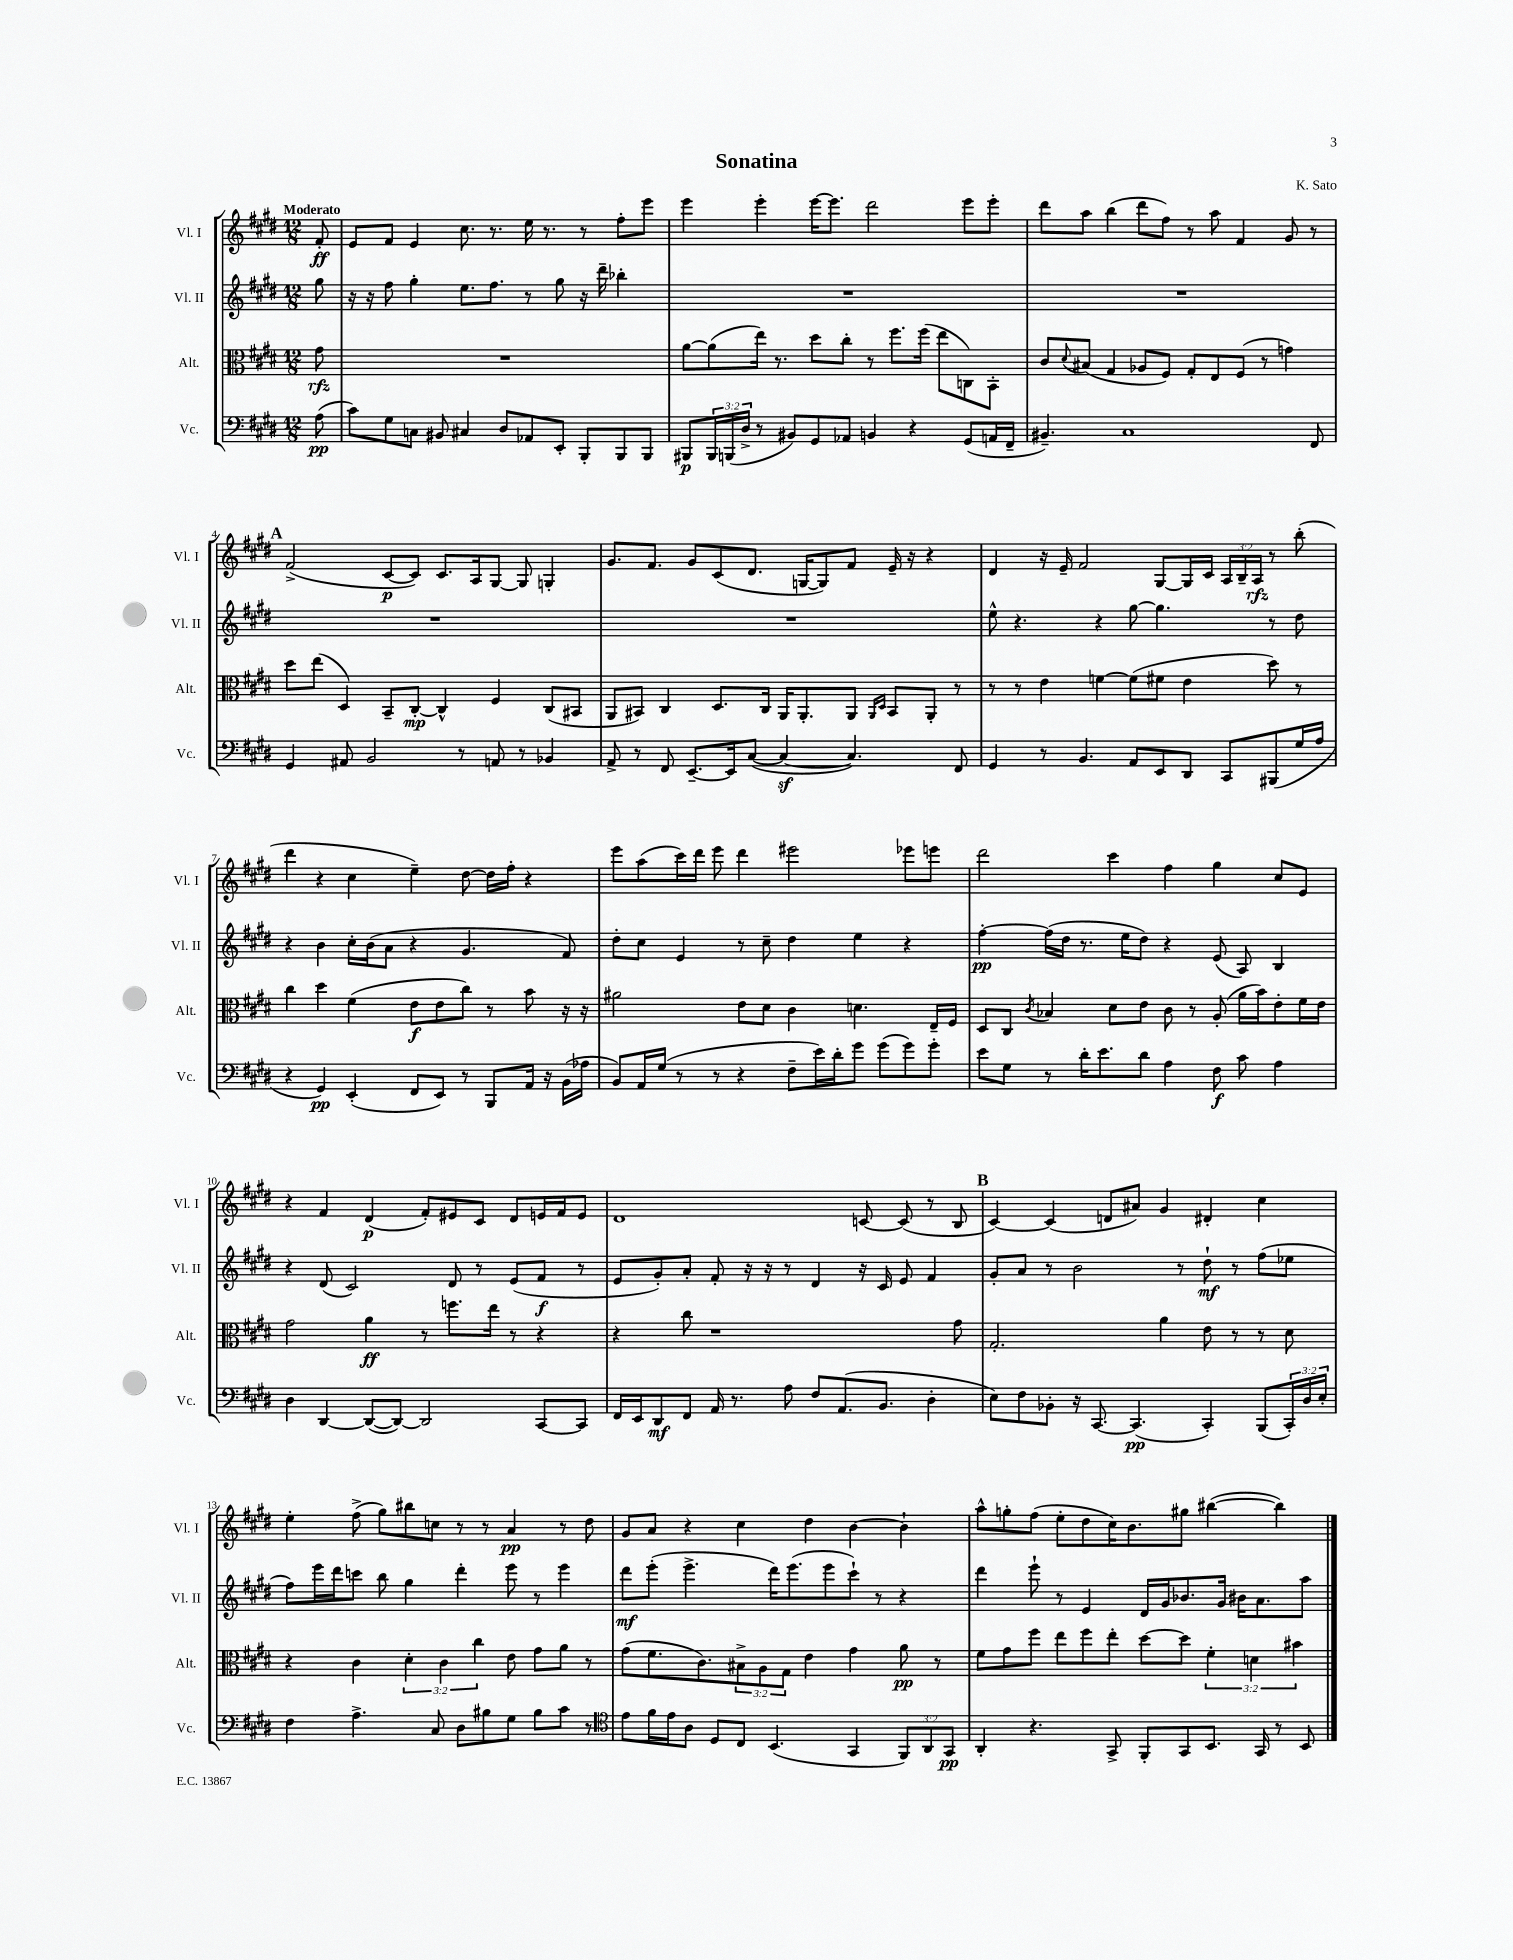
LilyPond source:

\header { title = "Sonatina" composer = "K. Sato" }
<<
\new StaffGroup <<
\new Staff = "s0" \with { instrumentName = "Vl. I" shortInstrumentName = "Vl. I" } {
    \clef treble \key e \major \numericTimeSignature \time 12/8 \override Staff.TupletNumber.text = #tuplet-number::calc-fraction-text \partial 8 \tempo "Moderato"
    fis'8-.\ff |
    e'8 fis'8 e'4 cis''8. r8. e''16 r8. r8 fis''8-. e'''8 |
    e'''4 e'''4-. e'''16~ e'''8. dis'''2 e'''8 e'''8-. |
    dis'''8 a''8 b''4( dis'''8 fis''8) r8 a''8 fis'4 gis'8 r8 |
    \mark \markup { \bold "A" } fis'2->( cis'8~\p cis'8) cis'8. a16 gis8~ gis8 g4-. |
    gis'8. fis'8. gis'8 cis'8( dis'8. g16~ g8) fis'8 e'16-- r16 r4 |
    dis'4 r16 e'16-- fis'2 gis8~ gis16 cis'16 \tuplet 3/2 { a16 b16-- a16\rfz } r8 b''8-.( |
    dis'''4 r4 cis''4 e''4--) dis''8~ dis''16 fis''16-. r4 |
    e'''8 a''8( cis'''16) dis'''16 e'''8 dis'''4 eis'''2 ees'''8 e'''8 |
    dis'''2 cis'''4 fis''4 gis''4 cis''8 e'8 |
    r4 fis'4 dis'4\p( fis'8-.) eis'8 cis'8 dis'8 e'16 fis'16 e'8 |
    dis'1 c'8~ c'8( r8 b8 |
    \mark \markup { \bold "B" } cis'4~) cis'4( d'8 ais'8) gis'4 dis'4-. cis''4 |
    e''4-. fis''8->( gis''8) bis''8 c''8 r8 r8 a'4\pp r8 dis''8 |
    gis'8 a'8 r4 cis''4 dis''4 b'4~ b'4-! |
    a''8-^ g''8-. fis''8( e''8-. dis''8 cis''16) b'8. gis''8 bis''4~( bis''4) \bar "|." |
}
\new Staff = "s1" \with { instrumentName = "Vl. II" shortInstrumentName = "Vl. II" } {
    \clef treble \key e \major \numericTimeSignature \time 12/8 \partial 8
    gis''8 |
    r16 r16 fis''8 gis''4-. e''8. fis''8. r8 gis''8 r16 dis'''16-- bes''4-. |
    R1. |
    R1. |
    \mark \markup { \bold "A" } R1. |
    R1. |
    e''8-^ r4. r4 gis''8~ gis''4. r8 dis''8 |
    r4 b'4 cis''16-. b'16( a'8 r4 gis'4. fis'8) |
    dis''8-. cis''8 e'4 r8 cis''8-- dis''4 e''4 r4 |
    fis''4~-.\pp fis''16( dis''16 r8. e''16 dis''8) r4 e'8( a8) b4 |
    r4 dis'8( cis'2) dis'8 r8 e'8( fis'8\f r8 |
    e'8 gis'8-.) a'8-. fis'8-. r16 r16 r8 dis'4 r16 cis'16 e'8 fis'4 |
    \mark \markup { \bold "B" } gis'8-. a'8 r8 b'2 r8 dis''8-!\mf r8 fis''8( ees''8 |
    fis''8) e'''16 dis'''16 c'''8 b''8 gis''4 dis'''4-. e'''8 r8 e'''4 |
    dis'''8\mf e'''8-.( e'''4.-> dis'''16) e'''8.( e'''8 cis'''8-!) r8 r4 |
    dis'''4 e'''8-! r8 e'4 dis'16 gis'16 bes'8. gis'16 bis'16 a'8. a''8 \bar "|." |
}
\new Staff = "s2" \with { instrumentName = "Alt." shortInstrumentName = "Alt." } {
    \clef alto \key e \major \numericTimeSignature \time 12/8 \override Staff.TupletNumber.text = #tuplet-number::calc-fraction-text \partial 8
    gis'8\rfz |
    R1. |
    a'8~ a'8( e''16) r8. dis''8 cis''8-. r8 fis''8. fis''16( e''8 c8) b,8-. |
    cis'8 \appoggiatura { dis'8 } bis8( gis4 aes8 fis8) gis8-. e8 fis8( r8 g'4) |
    \mark \markup { \bold "A" } dis''8 e''8( dis4) b,8-- cis8~-.\mp cis4-^ fis4 cis8( bis,8 |
    a,8 bis,8) cis4 dis8. cis16 a,16 a,8.-. a,8 \grace { a,16 dis16 } bis,8 a,8-. r8 |
    r8 r8 e'4 f'4~ f'8( fis'8 e'4 dis''8) r8 |
    cis''4 dis''4 fis'4( e'8\f e'8 cis''8) r8 b'8 r16 r16 |
    ais'2 e'8 dis'8 cis'4 d'4. e16-- fis16 |
    dis8 cis8 \acciaccatura { cis'8 } bes4 dis'8 e'8 cis'8 r8 a8-.( a'16 b'16) e'8-. fis'16 e'16 |
    gis'2 a'4\ff r8 f''8. e''16 r8 r4 |
    r4 cis''8 r1 gis'8 |
    \mark \markup { \bold "B" } gis2.-. a'4 e'8 r8 r8 dis'8 |
    r4 cis'4 \tuplet 3/2 { dis'4-. cis'4 cis''4 } e'8 gis'8 a'8 r8 |
    gis'8( fis'8. cis'8.) \tuplet 3/2 { bis8-> a8 gis8 } e'4 gis'4 a'8\pp r8 |
    fis'8 gis'8 fis''8 e''8 fis''8 e''8-. dis''8~ dis''8 \tuplet 3/2 { fis'4-. d'4 bis'4 } \bar "|." |
}
\new Staff = "s3" \with { instrumentName = "Vc." shortInstrumentName = "Vc." } {
    \clef bass \key e \major \numericTimeSignature \time 12/8 \override Staff.TupletNumber.text = #tuplet-number::calc-fraction-text \partial 8
    a8\pp( |
    cis'8) gis8 c8 bis,8 cis4 dis8 aes,8 e,8-. b,,8-. b,,8 b,,8 |
    bis,,8\p \tuplet 3/2 { bis,,16 b,,16( dis16-> } r8 bis,8) gis,8 aes,8 b,4 r4 gis,8( a,16 fis,16-- |
    bis,4.--) cis1 fis,8 |
    \mark \markup { \bold "A" } gis,4 ais,8 b,2 r8 a,8 r8 bes,4 |
    a,8-> r8 fis,8 e,8.~-- e,16 cis8~( cis4~\sf cis4.) fis,8 |
    gis,4 r8 b,4. a,8 e,8 dis,8 cis,8 bis,,8( gis16 a16 |
    r4 gis,4\pp) e,4-.( fis,8 e,8) r8 b,,8 a,16 r16 b,16( aes16 |
    b,8) a,16 gis16( r8 r8 r4 fis8-- e'16) dis'16-. gis'8 gis'8( gis'8) gis'8-. |
    e'8 gis8 r8 dis'16-. e'8. dis'8 a4 fis8\f cis'8 a4 |
    dis4 dis,4~ dis,8~( dis,8~) dis,2 cis,8~ cis,8 |
    fis,16 e,16 dis,8\mf fis,8 a,16 r8. a8 fis8 a,8.( b,8. dis4-. |
    \mark \markup { \bold "B" } e8) fis8 bes,8-. r16 cis,8.~ cis,4.\pp( cis,4-.) b,,8( \tuplet 3/2 { cis,16-.) dis16 e16-. } |
    fis4 a4.-> cis8 dis8 bis8 gis8 bis8 cis'8 r8 |
    \clef tenor e'8 fis'16 e'16 a8 dis8 cis8 b,4.( gis,4 \tuplet 3/2 { fis,8) a,8 gis,8\pp } |
    a,4-. r4. gis,8-> fis,8-. gis,8 b,8. gis,16 r8 b,8 \bar "|." |
}
>>
>>
